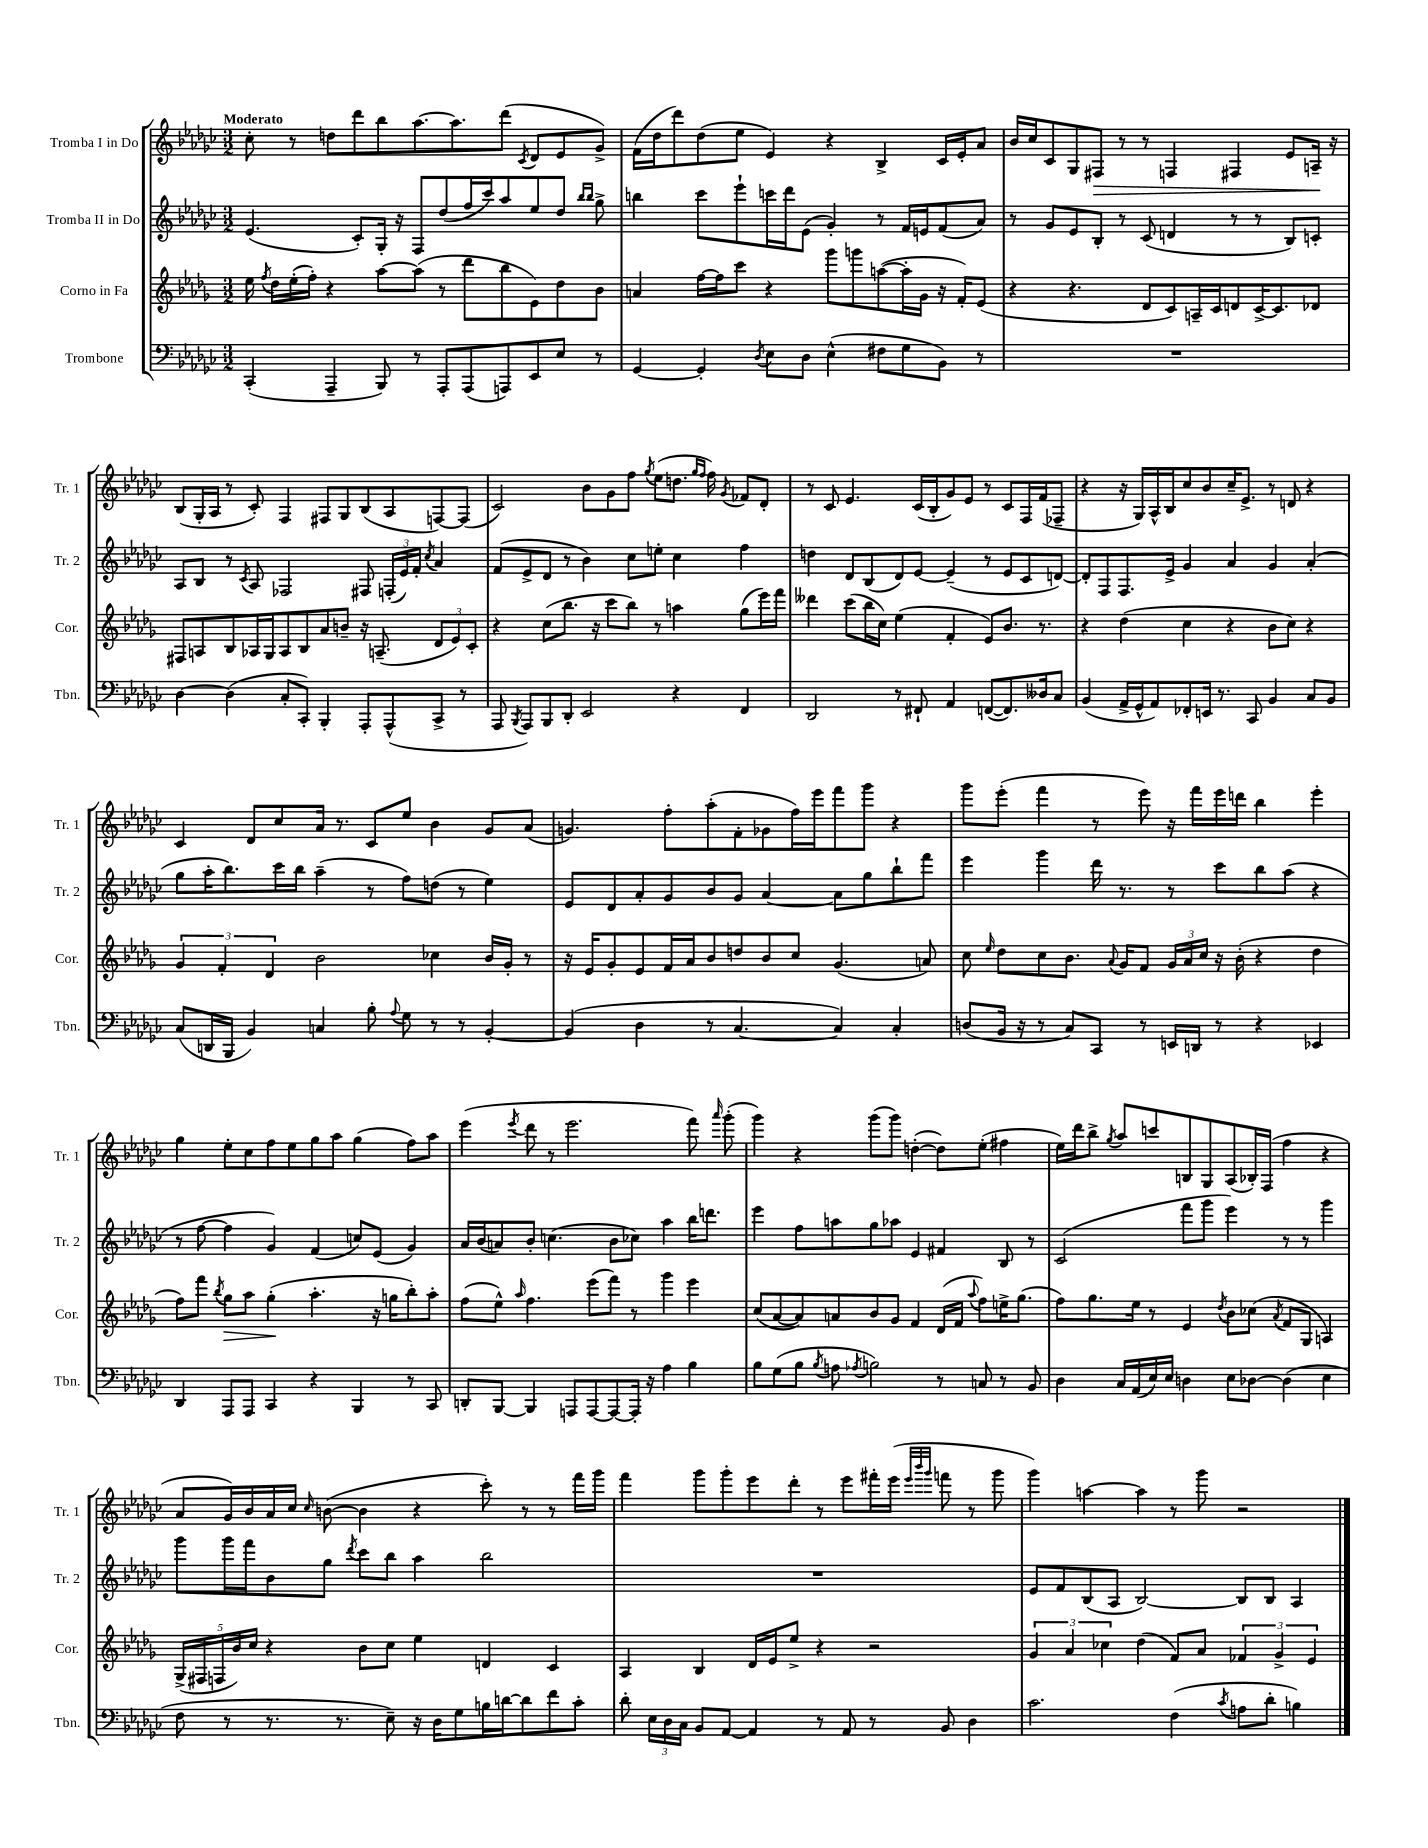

**kern	**kern	**kern	**kern
*staff4	*staff3	*staff2	*staff1
*clefF4	*clefG2	*clefG2	*clefG2
*k[b-e-a-d-g-c-]	*k[b-e-a-d-g-]	*k[b-e-a-d-g-c-]	*k[b-e-a-d-g-c-]
*M3/2	*M3/2	*M3/2	*M3/2
(4CC-'	16ee-	(4.e-	8cc-'
.	8qff	.	.
.	16dd-	.	.
.	(16ee-'	.	8r
.	16ff')	.	.
4AAA-~	4r	.	8dd
.	.	8c-')	8ddd-
8BBB-)	[8aa-	16G-'	8bb-
.	.	16r	.
8r	(8aa-]	8F	[8.aa-
8AAA-'	8r	(8dd-	.
.	.	.	8.aa-]
(8AAA-	8ddd-	16ff	.
.	.	16ccc-)	.
8AAA)	8bb-	8aa-	(8ddd-
.	.	.	8qc-
8EE-	8e-)	8ee-	8d-
8E-	8dd-	8dd-	8e-
.	.	16qqbb-	.
.	.	16qqbb-	.
8r	8b-	8gg-^	8g-^)
=	=	=	=
[4GG-	4a	4bb	(16f
.	.	.	16dd-
.	.	.	8ddd-)
4GG-']	[16ff	8ccc-	(8dd-
.	16ff]	.	.
.	8ccc	8eee-`	8ee-
8qD-	.	.	.
8E-	4r	16ccc	4e-)
.	.	16ddd-	.
8D-	.	(8e-	.
(4E-^^	8ggg-	4g-')	4r
.	8ggg	.	.
8F#	([8aa	8r	4B-^
8G-	16aa']	16f	.
.	16g-	16e	.
8BB-)	16r	(8f	16c-
.	16f')	.	16e-'
8r	(8e-	8a-)	8a-
=	=	=	=
1.r	4r	8r	16b-
.	.	.	16cc-
.	.	8g-	8c-
.	4.r	8e-	8G-
.	.	8B-'	8F#
.	.	8r	8r
.	8d-	(8c-	8r
.	8c)	4d	4F
.	16A~	.	.
.	16c	.	.
.	8d	8r	4F#
.	[16c^	8r	.
.	8.c]	.	.
.	.	8B-)	8e-
.	8d-	8c'	16A~
.	.	.	16r
=	=	=	=
[4D-	8F#	8A-	(8B-
.	8A	8B-	16G-'
.	.	.	16A-
(4D-]	8B-	8r	8r
.	.	8qc-	.
.	16A-	8A-	8c-')
.	16G-	.	.
8C-'	8A-	2F-	4F
8CC-')	8B-	.	.
4BBB-'	8a-	.	8F#
.	8b~	.	8G-
8AAA-'	16r	8F#	(8B-
.	(8.A~	.	.
(8AAA-^^	.	(24F'	8A-
.	.	24e-)	.
.	.	24f'	.
.	.	8qcc-	.
8CC-^	12d-	4a-	[8F)
.	12e-)	.	.
8r	.	.	(8F]
.	12c'	.	.
=	=	=	=
8AAA-	4r	(8f	2c-)
8qBBB-	.	.	.
8AAA-)	.	8e-^	.
8BBB-	(8cc	8d-	.
8DD-'	8.bb-	8r	.
2EE-	.	4b-)	8b-
.	16r	.	.
.	8ccc	.	8g-
.	8bb-)	8cc-	8ff
.	.	.	8qgg-
.	8r	8ee'	(8ee-
4r	4aa	4cc-	8.dd
.	.	.	16qqgg-
.	.	.	16qqff
.	.	.	16ff)
.	.	.	8qg-
4FF	(8gg-	4ff	8f-
.	16eee-)	.	8d-'
.	16fff	.	.
=	=	=	=
2DD-	4ddd--	4dd	8r
.	.	.	8c-
.	(8ccc	8d-	4.e-
.	16bb-	(8B-	.
.	16cc)	.	.
8r	(4ee-	8d-)	.
8FF#`	.	[8e-	(16c-
.	.	.	16B-'
4AA-	4f'	(4e-~]	8g-)
.	.	.	8e-
([8FF	8e-)	8r	8r
8.FF])	8.b-	8e-	8c-
.	.	8c-	16F
16D--	8.r	.	(16f
8C-	.	[8d)	8F-~
=	=	=	=
(4BB-	4r	8d']	4r
.	.	8F	.
16AA-^	(4dd-	8.F	16r
16GG-^^	.	.	16G-)
8AA-)	.	.	16A-^^
.	.	16e-^	16B-
8FF-'	4cc	4g-	8cc-
16EE	.	.	8b-
8.r	.	.	.
.	4r	4a-	16cc-~
.	.	.	8.e-^
8CC-	.	.	.
4BB-	8b-	4g-	8r
.	8cc)	.	8d
8C-	4r	(4a-'	4r
8BB-	.	.	.
=	=	=	=
(8C-	6g-	8gg-	4c-
16DD	.	16aa-'	.
.	6f'	.	.
16BBB-	.	8.bb-)	.
4BB-)	.	.	8d-
.	6d-	.	.
.	.	16ccc-	8cc-
.	.	16bb-	.
4C	2b-	(4aa-~	16a-
.	.	.	8.r
8B-'	.	8r	8c-
8qqA-	.	.	.
8G-	.	8ff)	8ee-
8r	4cc-	(8dd	4b-
8r	.	8r	.
[4BB-'	16b-	4ee-)	8g-
.	16g-'	.	.
.	8r	.	(8a-
=	=	=	=
(4BB-]	16r	8e-	4.g)
.	16e-	.	.
.	8g-'	8d-	.
4D-	8e-	8a-'	.
.	16f	8g-	8ff'
.	16a-	.	.
8r	8b-	8b-	(8aa-'
[4.C-	8dd	8g-	8f'
.	8b-	[4a-	8g-
.	8cc	.	16ff)
.	.	.	16eee-
4C-])	(4.g-	8a-]	8fff
.	.	8gg-	8ggg-
4C-'	.	8bb-`	4r
.	8a)	8fff	.
=	=	=	=
(8D	8cc	4eee-	8ggg-
.	16qqee-	.	.
16BB-	8dd-	.	(8eee-'
16r	.	.	.
8r	8cc	4ggg-	4fff
8C-)	8.b-	.	.
8CC-	.	16ddd-	8r
.	8qqa-	.	.
.	16g-	8.r	.
8r	8f	.	8eee-)
16EE	24g-	8r	16r
.	24a-	.	.
16DD	.	.	16fff
.	24cc	.	.
8r	16r	8ccc-	16eee-
.	(16b-'	.	16ddd
4r	4r	8bb-	4bb-
.	.	(8aa-	.
4EE-	4dd-	4r	4eee-'
=	=	=	=
4DD-	8ff)	8r	4gg-
.	8fff	[8ff	.
.	8qbb-	.	.
8AAA-	8gg-	4ff]	8ee-'
8AAA-	8aa-	.	8cc-
4CC-	(4gg-'	4g-)	8ff
.	.	.	8ee-
4r	4.aa-'	(4f	8gg-
.	.	.	8aa-
4BBB-	.	8cc)	(4gg-
.	16r	(8e-	.
.	16gg	.	.
8r	8bb-')	4g-)	8ff)
8CC-	8aa-'	.	8aa-
=	=	=	=
8DD'	(8ff	16a-	(4eee-
.	.	(16b-	.
[8BBB-	8ee-^^)	8a)	.
.	16qqaa-	.	8qeee-
4BBB-]	4.ff	8b-'	8ddd-
.	.	(4.cc	8r
8AAA	.	.	2.eee-
[8AAA	(8eee-	.	.
8AAA_	8fff)	8b-	.
16AAA']	8r	8cc-)	.
16r	.	.	.
4A-	4ggg-	4aa-	.
4B-	4eee-	16bb-	8fff)
.	.	8.ddd	.
.	.	.	16qqaaa-
.	.	.	(8ggg-'
=	=	=	=
8B-	(8cc	4eee-	4ggg-)
(8G-	[8a-	.	.
8B-	8a-])	8ff	4r
8qB-	.	.	.
8A	8a	8aa	.
8qA-	.	.	.
2B)	8b-	8gg-	(8ggg-
.	8g-	8aa-	8ggg-)
.	4f	4e-	([4dd'
8r	(16d-	4f#	8dd])
.	16f	.	.
.	8qqaa-	.	.
8C	8ff)	.	(8ee-'
8r	16ee^	8B-	4ff#
.	(8.gg-	.	.
8BB-	.	8r	.
=	=	=	=
4D-	8ff)	(2c-	16ee-)
.	.	.	16ddd-
.	8.gg-	.	8bb-^
.	.	.	8qgg-
16C-	.	.	8aa-
(16AA-	16ee-	.	.
16E-)	8r	.	8ccc
16E-	.	.	.
4D	4e-	8fff	8B
.	.	8ggg-	8G-
.	8qdd-	.	.
8E-	8b-	4eee-)	(8A-
[8D-	(8cc-	.	16B-')
.	.	.	(16F
.	8qa-	.	.
(4D-]	8f	8r	4ff
.	8G-	8r	.
4E-	4A)	4ggg-	4r
=	=	=	=
8F	(20G-^	8ggg-	8a-
.	20F#	.	.
.	20F	.	.
8r	.	16ggg-	16g-)
.	20b-)	.	.
.	.	16fff	16b-
.	20cc	.	.
8.r	4r	8b-	16a-
.	.	.	16cc-
.	.	.	16qqcc-
.	.	8gg-	([8b
8.r	.	.	.
.	.	8qddd-	.
.	8b-	8ccc-	4b]
8E-~)	8cc	8bb-	.
16r	4ee-	4aa-	4r
16D-	.	.	.
8G-	.	.	.
16B	4d	2bb-	8ccc-')
[16d	.	.	.
8d]	.	.	8r
8f	4c	.	8r
8c-'	.	.	16fff
.	.	.	16ggg-
=	=	=	=
8d-'	4A-	1.r	4fff
24E-	.	.	.
24D-	.	.	.
24C-	.	.	.
8BB-	4B-	.	8ggg-
[8AA-	.	.	8ggg-'
4AA-]	16d-	.	8eee-
.	16e-	.	.
.	8ee-^	.	8ddd-'
8r	4r	.	8r
8AA-	.	.	8eee-
8r	2r	.	16fff#'
.	.	.	(16eee-
.	.	.	32qqeee-
.	.	.	32qqbbb-
.	.	.	32qqggg-
8BB-	.	.	8fff
4D-	.	.	8r
.	.	.	8ggg-
=	=	=	=
2.c-	6g-	8e-	4ggg-)
.	.	8f	.
.	6a-	.	.
.	.	(8B-	[4aa
.	6cc-	.	.
.	.	8A-	.
.	(4dd-	[2B-)	4aa]
(4F	8f)	.	8r
.	8a-	.	8ggg-
8qc-	.	.	.
8A	6f-	8B-]	2r
8d-'	.	8B-	.
.	6g-^	.	.
4B)	.	4A-	.
.	6e-	.	.
==	==	==	==
*-	*-	*-	*-
